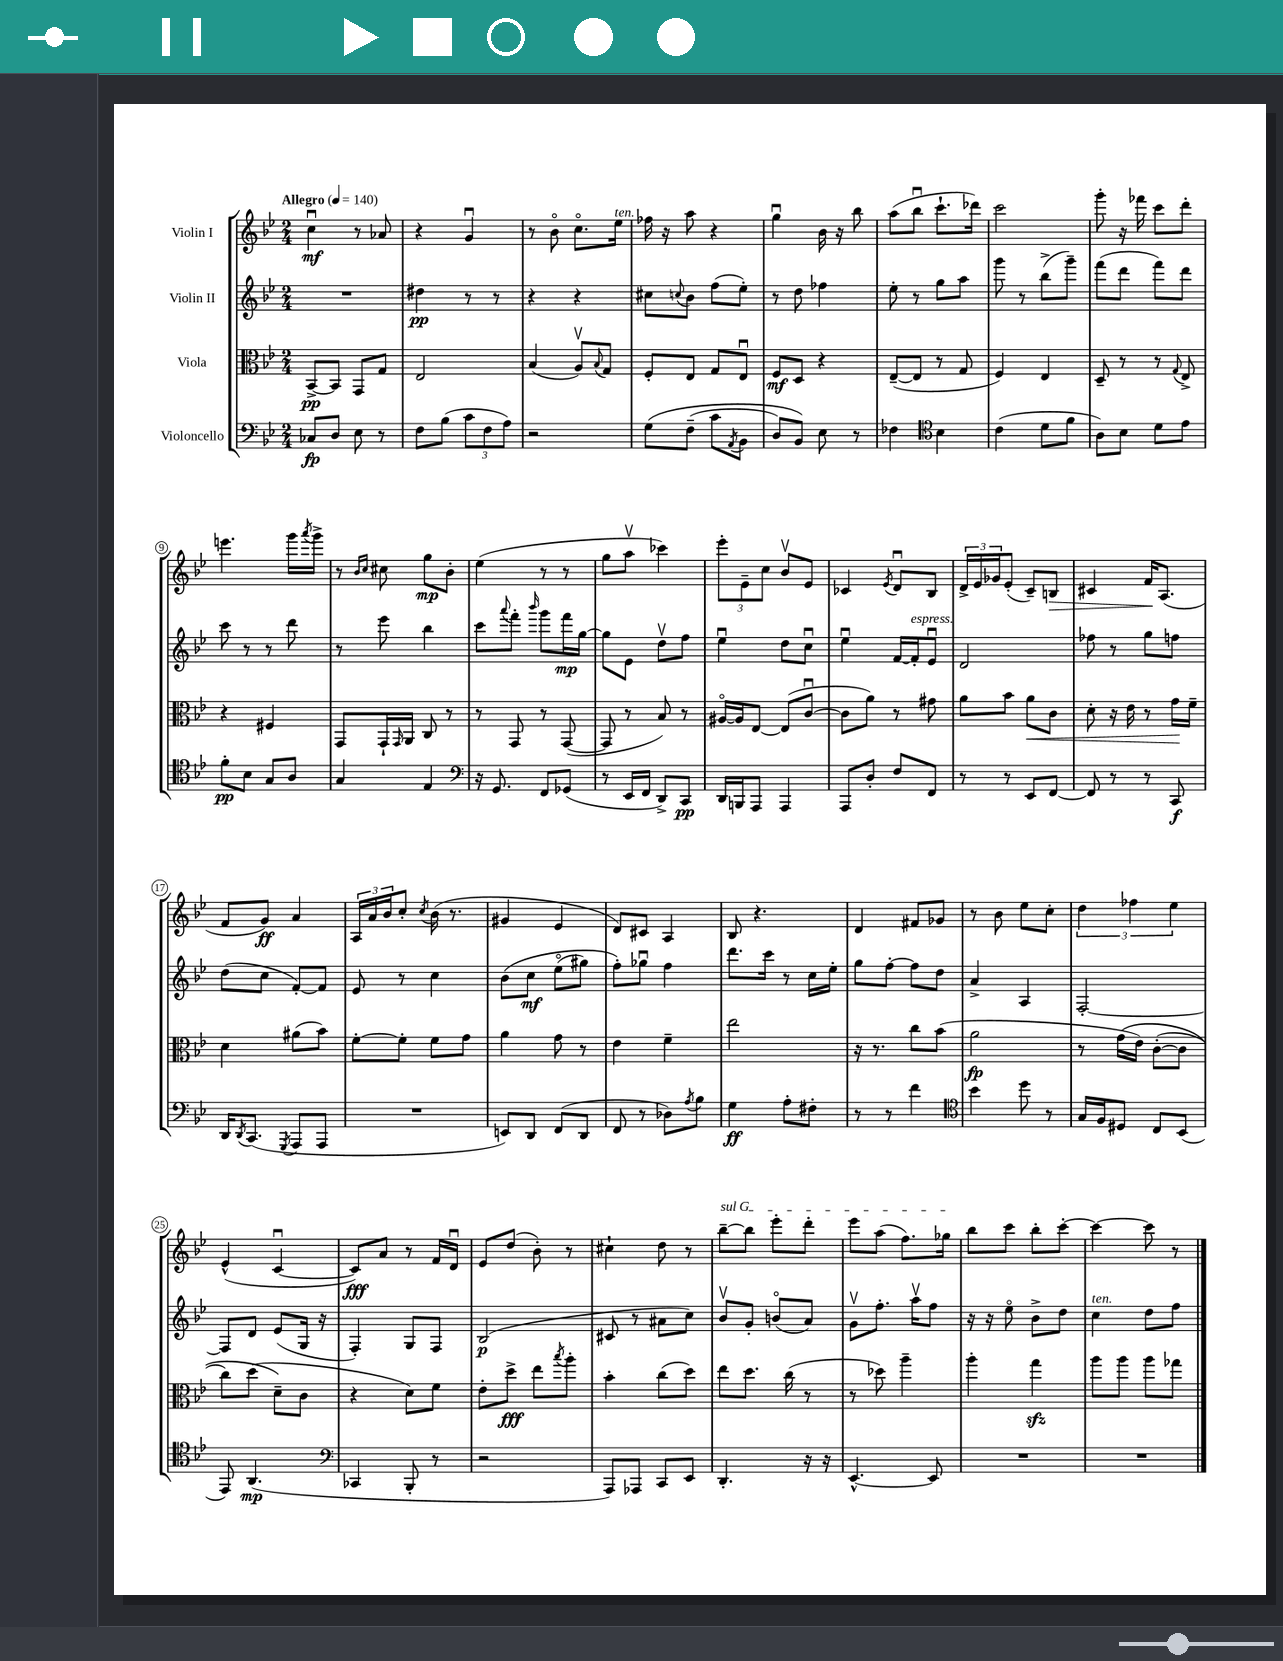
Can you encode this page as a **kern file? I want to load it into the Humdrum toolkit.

**kern	**dynam	**kern	**dynam	**kern	**dynam	**kern	**dynam
*part4	*part4	*part3	*part3	*part2	*part2	*part1	*part1
*staff4	*staff4	*staff3	*staff3	*staff2	*staff2	*staff1	*staff1
*I"Violoncello	*	*I"Viola	*	*I"Violin II	*	*I"Violin I	*
*clefF4	*	*clefC3	*	*clefG2	*	*clefG2	*
*k[b-e-]	*	*k[b-e-]	*	*k[b-e-]	*	*k[b-e-]	*
*M2/4	*	*M2/4	*	*M2/4	*	*M2/4	*
*MM140	*	*MM140	*	*MM140	*	*MM140	*
=1	=1	=1	=1	=1	=1	=1	=1
!	!	!	!	!	!	!LO:TX:a:B:t=Allegro	!
8C-X/L	fp	[8BB-^/L	pp	2r	.	4ccu\	mf
8D/J	.	8BB-/J]	.	.	.	.	.
8E-\	.	8GG/L	.	.	.	8r	.
8r	.	8G/J	.	.	.	8a-X/	.
=2	=2	=2	=2	=2	=2	=2	=2
8F\L	.	2E-/	.	4dd#X\	pp	4r	.
(8B-\J	.	.	.	.	.	.	.
12c\L	.	.	.	8r	.	4gu/	.
12F\	.	.	.	.	.	.	.
.	.	.	.	8r	.	.	.
12A\J)	.	.	.	.	.	.	.
=3	=3	=3	=3	=3	=3	=3	=3
2r	.	(4B-/	.	4r	.	8r	.
.	.	.	.	.	.	8b-\	.
.	.	8Av/L)	.	4r	.	8.cc\L	.
.	.	8qqB-/	.	.	.	.	.
.	.	8G/J	.	.	.	.	.
!	!	!	!	!	!	!LO:TX:a:i:t=ten.	!
.	.	.	.	.	.	16ee-\Jk	.
=4	=4	=4	=4	=4	=4	=4	=4
(8G\L	.	8F'/L	.	8cc#X\L	.	16ff-X\	.
.	.	.	.	.	.	16r	.
.	.	.	.	8qqccn/	.	.	.
(8F~\J	.	8E-/J	.	8b-\J	.	8aa\	.
8c\L	.	8G/L	.	(8ff\L	.	4r	.
8qAA/	.	.	.	.	.	.	.
8BB-\J	.	8E-u/J	.	8ee-'\J)	.	.	.
=5	=5	=5	=5	=5	=5	=5	=5
8D/L)	.	8F/L	mf	8r	.	4ggu\	.
8BB-/J)	.	8D/J	.	8dd\	.	.	.
8E-\	.	4r	.	4ff-X\	.	16b-\	.
.	.	.	.	.	.	16r	.
8r	.	.	.	.	.	8bb-\	.
=6	=6	=6	=6	=6	=6	=6	=6
4F-X\	.	([8E-~/L	.	8ee-'\	.	(8aa\L	.
.	.	8E-/J]	.	8r	.	8bb-u\J	.
*clefC4	*	*	*	*	*	*	*
4B-\	.	8r	.	8gg\L	.	8.ccc`\L	.
.	.	8G/	.	8aa\J	.	.	.
.	.	.	.	.	.	16ddd-X\Jk)	.
=7	=7	=7	=7	=7	=7	=7	=7
(4c\	.	4F/)	.	8ggg\	.	2ccc\	.
.	.	.	.	8r	.	.	.
8d\L	.	4E-/	.	(8bb-^\L	.	.	.
8f\J	.	.	.	8ggg~\J)	.	.	.
=8	=8	=8	=8	=8	=8	=8	=8
8A\L)	.	8D~/	.	(8fff\L	.	8ggg'\	.
8B-\J	.	8r	.	8ddd\J	.	16r	.
.	.	.	.	.	.	16fff-X\	.
8d\L	.	8r	.	8fff\L)	.	8ccc\L	.
.	.	8qqG/	.	.	.	.	.
8e-\J	.	8E-^/	.	8ddd\J	.	8ddd'\J	.
!!LO:LB:g=z
=9	=9	=9	=9	=9	=9	=9	=9
8f'\L	pp	4r	.	8ccc\	.	4.eeen\	.
8B-\J	.	.	.	8r	.	.	.
8G/L	.	4F#X/	.	8r	.	.	.
8A/J	.	.	.	8ddd\	.	16ggg\LL	.
.	.	.	.	.	.	8qaaa/	.
.	.	.	.	.	.	16ggg^\JJ	.
=10	=10	=10	=10	=10	=10	=10	=10
4G/	.	8GG/L	.	8r	.	8r	.
.	.	.	.	.	.	16qqb-/LL	.
.	.	.	.	.	.	16qqcc/JJ	.
.	.	16GG`/L	.	8eee-\	.	8cc#X\	.
.	.	16qqGG/	.	.	.	.	.
.	.	16AA/JJ	.	.	.	.	.
4E-/	.	8C/	.	4bb-\	.	8gg\L	mp
.	.	8r	.	.	.	8b-'\J	.
=11	=11	=11	=11	=11	=11	=11	=11
*clefF4	*	*	*	*	*	*	*
16r	.	8r	.	8ccc\L	.	(4ee-\	.
8.GG/	.	.	.	.	.	.	.
.	.	.	.	8qqaaa/	.	.	.
.	.	8GG/	.	8fff'\J	.	.	.
.	.	.	.	16qqbbb-/	.	.	.
8FF/L	.	8r	.	8ggg\L	.	8r	.
(8GG-X/J	.	([8GG/	.	16fff\L	mp	8r	.
.	.	.	.	[16gg\JJ	.	.	.
=12	=12	=12	=12	=12	=12	=12	=12
8r	.	8GG/]	.	8gg\L]	.	8gg\L	.
16EE-/LL	.	8r	.	8e-\J	.	8aav\J	.
16FF/JJ	.	.	.	.	.	.	.
8DD^/L)	.	8B-/)	.	8ddv\L	.	4ccc-X\)	.
8CC/J	pp	8r	.	8ff\J	.	.	.
=13	=13	=13	=13	=13	=13	=13	=13
16DD/LL	.	[16A#X/LL	.	4ee-u\	.	12eee-'\L	.
16BBBn/J	.	16A#/J]	.	.	.	.	.
.	.	.	.	.	.	12e-~\	.
8AAA/J	.	[8E-/J	.	.	.	.	.
.	.	.	.	.	.	12cc\J	.
4AAA/	.	(8E-/L]	.	8dd\L	.	8b-v/L	.
.	.	[8cu/J	.	8ccu\J	.	8e-/J	.
=14	=14	=14	=14	=14	=14	=14	=14
8AAA/L	.	8c\L]	.	4ee-u\	.	4c-X/	.
8D'/J	.	8a\J)	.	.	.	.	.
.	.	.	.	.	.	8qe-/	.
8F/L	.	8r	.	[16f/LL	.	8du/L	.
!	!	!	!	!LO:TX:a:i:t=espress.	!	!	!
.	.	.	.	16f'/J]	.	.	.
8FF/J	.	8g#X\	.	8e-u/J	.	8B-/J	.
=15	=15	=15	=15	=15	=15	=15	=15
8r	.	8a\L	.	2d/	.	24d^/LL	.
.	.	.	.	.	.	24e-/	.
.	.	.	.	.	.	24g-X/J	.
8r	.	8b-\J	.	.	.	(8e-'/J	.
!	!	!	!LO:HP:b	!	!	!	!
8EE-/L	.	8a\L	<	.	.	8c~/L)	.
!	!	!	!	!	!	!	!LO:HP:b
[8FF/J	.	8c\J	.	.	.	8Bn/J	>
=16	=16	=16	=16	=16	=16	=16	=16
8FF/]	.	8d'\	.	8ff-X\	.	4c#X/	.
8r	.	16r	.	8r	.	.	.
.	.	16e-\	.	.	.	.	.
8r	.	8r	.	8gg\L	.	16f/KL	.
.	.	.	.	.	.	(8.A/J	]
8CC/	f	16g\LL	.	8ffn\J	.	.	.
.	.	16f~\JJ	[	.	.	.	.
!!LO:LB:g=z
=17	=17	=17	=17	=17	=17	=17	=17
16DD/KL	.	4d\	.	(8dd\L	.	8f/L	.
8qDD/	.	.	.	.	.	.	.
(8.CC/J	.	.	.	.	.	.	.
.	.	.	.	8cc\J	.	8g/J)	ff
8qGGG/	.	.	.	.	.	.	.
8AAA/L	.	(8a#X\L	.	[8f'/L)	.	4a/	.
8AAA/J	.	8b-\J)	.	8f/J]	.	.	.
=18	=18	=18	=18	=18	=18	=18	=18
2r	.	[8f'\L	.	8e-/	.	24A/LL	.
.	.	.	.	.	.	24a/	.
.	.	.	.	.	.	24b-/J	.
.	.	8f'\J]	.	8r	.	8cc'/J	.
.	.	.	.	.	.	8qcc/	.
.	.	8f\L	.	4cc\	.	(16b-\	.
.	.	.	.	.	.	8.r	.
.	.	8g\J	.	.	.	.	.
=19	=19	=19	=19	=19	=19	=19	=19
8EEn/L)	.	4a\	.	(8b-\L	.	4g#X/	.
8DD/J	.	.	.	8cc\J	mf	.	.
(8FF/L	.	8g\	.	(8ee-\L	.	4e-/	.
8DD/J	.	8r	.	8gg#X\J)	.	.	.
=20	=20	=20	=20	=20	=20	=20	=20
8FF/	.	4e-\	.	8ff'\L)	.	8d/L)	.
8r	.	.	.	8gg-Xu\J	.	8c#X/J	.
8D-X\L)	.	4f~\	.	4ff\	.	4A/	.
8qA/	.	.	.	.	.	.	.
8B-\J	.	.	.	.	.	.	.
=21	=21	=21	=21	=21	=21	=21	=21
4G\	ff	2ee-\	.	8.ddd\L	.	8B-/	.
.	.	.	.	.	.	4.r	.
.	.	.	.	16ccc\Jk	.	.	.
8A'\L	.	.	.	8r	.	.	.
8F#X'\J	.	.	.	16cc\LL	.	.	.
.	.	.	.	16ee-'\JJ	.	.	.
=22	=22	=22	=22	=22	=22	=22	=22
8r	.	16r	.	8gg\L	.	4d/	.
.	.	8.r	.	.	.	.	.
8r	.	.	.	[8ff'\J	.	.	.
4f\	.	8cc\L	.	8ff\L]	.	8f#X/L	.
.	.	(8b-\J	.	8dd\J	.	8g-X/J	.
=23	=23	=23	=23	=23	=23	=23	=23
*clefC4	*	*	*	*	*	*	*
4b-\	.	2a\	fp	4a^/	.	8r	.
.	.	.	.	.	.	8b-\	.
8dd\	.	.	.	4A/	.	8ee-\L	.
8r	.	.	.	.	.	8cc'\J	.
=24	=24	=24	=24	=24	=24	=24	=24
16G/LL	.	8r	.	[2F'/	.	6dd\	.
16F/J	.	.	.	.	.	.	.
8D#X/J	.	(16g\LL	.	.	.	.	.
.	.	.	.	.	.	6ff-X\	.
.	.	16e-\JJ)	.	.	.	.	.
8C/L	.	([8c'\L	.	.	.	.	.
.	.	.	.	.	.	6ee-\	.
(8BB-/J	.	8c\J]	.	.	.	.	.
!!LO:LB:g=z
=25	=25	=25	=25	=25	=25	=25	=25
8EE-/)	.	8cc\L)	.	8F/L]	.	(4e-^^/	.
(4.AA/	mp	(8dd\J	.	8d/J	.	.	.
.	.	8d~\L)	.	(8e-/L	.	[4cu/	.
.	.	8c\J	.	16G/Jk	.	.	.
.	.	.	.	16r	.	.	.
=26	=26	=26	=26	=26	=26	=26	=26
*clefF4	*	*	*	*	*	*	*
4CC-X/	.	4r	.	4F'/)	.	8c/L])	fff
.	.	.	.	.	.	8a/J	.
8BBB-'/	.	8d\L)	.	8G/L	.	8r	.
8r	.	8f\J	.	8F/J	.	16f/LL	.
.	.	.	.	.	.	16du/JJ	.
=27	=27	=27	=27	=27	=27	=27	=27
2r	.	8e-'\L	.	(2B-/	p	8e-/L	.
.	.	8dd^\J	fff	.	.	(8dd/J	.
.	.	8ee-\L	.	.	.	8b-'\)	.
.	.	8qbb-/	.	.	.	.	.
.	.	8aa'\J	.	.	.	8r	.
=28	=28	=28	=28	=28	=28	=28	=28
8AAA/L)	.	4b-'\	.	8c#X/	.	4cc#X`\	.
8AAA-X/J	.	.	.	8r	.	.	.
8CC/L	.	(8cc\L	.	8a#X\L	.	8dd\	.
8EE-/J	.	8dd\J)	.	8cc\J)	.	8r	.
=29	=29	=29	=29	=29	=29	=29	=29
!	!	!	!	!	!	!LO:TX:a:i:t=sul G	!
4.DD'/	.	8ee-\L	.	8b-v/L	.	[8bb-~\L	.
.	.	8.dd\J	.	8g'/J	.	8bb-\J]	.
.	.	.	.	(8bn/L	.	8eee-'\L	.
.	.	(16cc\	.	.	.	.	.
16r	.	8r	.	8a/J)	.	8ddd'\J	.
16r	.	.	.	.	.	.	.
=30	=30	=30	=30	=30	=30	=30	=30
[4.EE-^^/	.	8r	.	8gv\L	.	8eee-\L	.
.	.	8dd-X\)	.	8.ff'\J	.	(8aa\J	.
.	.	4aa~\	.	.	.	8.ff\L)	.
.	.	.	.	16aav\KL	.	.	.
8EE-/]	.	.	.	8ff\J	.	.	.
.	.	.	.	.	.	16gg-X\Jk	.
=31	=31	=31	=31	=31	=31	=31	=31
2r	.	4aa'\	.	16r	.	8bb-\L	.
.	.	.	.	16r	.	.	.
.	.	.	.	8ee-\	.	8ccc\J	.
.	.	4ggzz\	.	8b-^\L	.	8bb-'\L	.
.	.	.	.	8dd\J	.	[8ccc'\J	.
=32	=32	=32	=32	=32	=32	=32	=32
!	!	!	!	!LO:TX:a:i:t=ten.	!	!	!
2r	.	8aa\L	.	4cc\	.	4ccc\_	.
.	.	8aa\J	.	.	.	.	.
.	.	8aa\L	.	8dd\L	.	8ccc\]	.
.	.	8gg-X\J	.	8ff\J	.	8r	.
==	==	==	==	==	==	==	==
*-	*-	*-	*-	*-	*-	*-	*-
